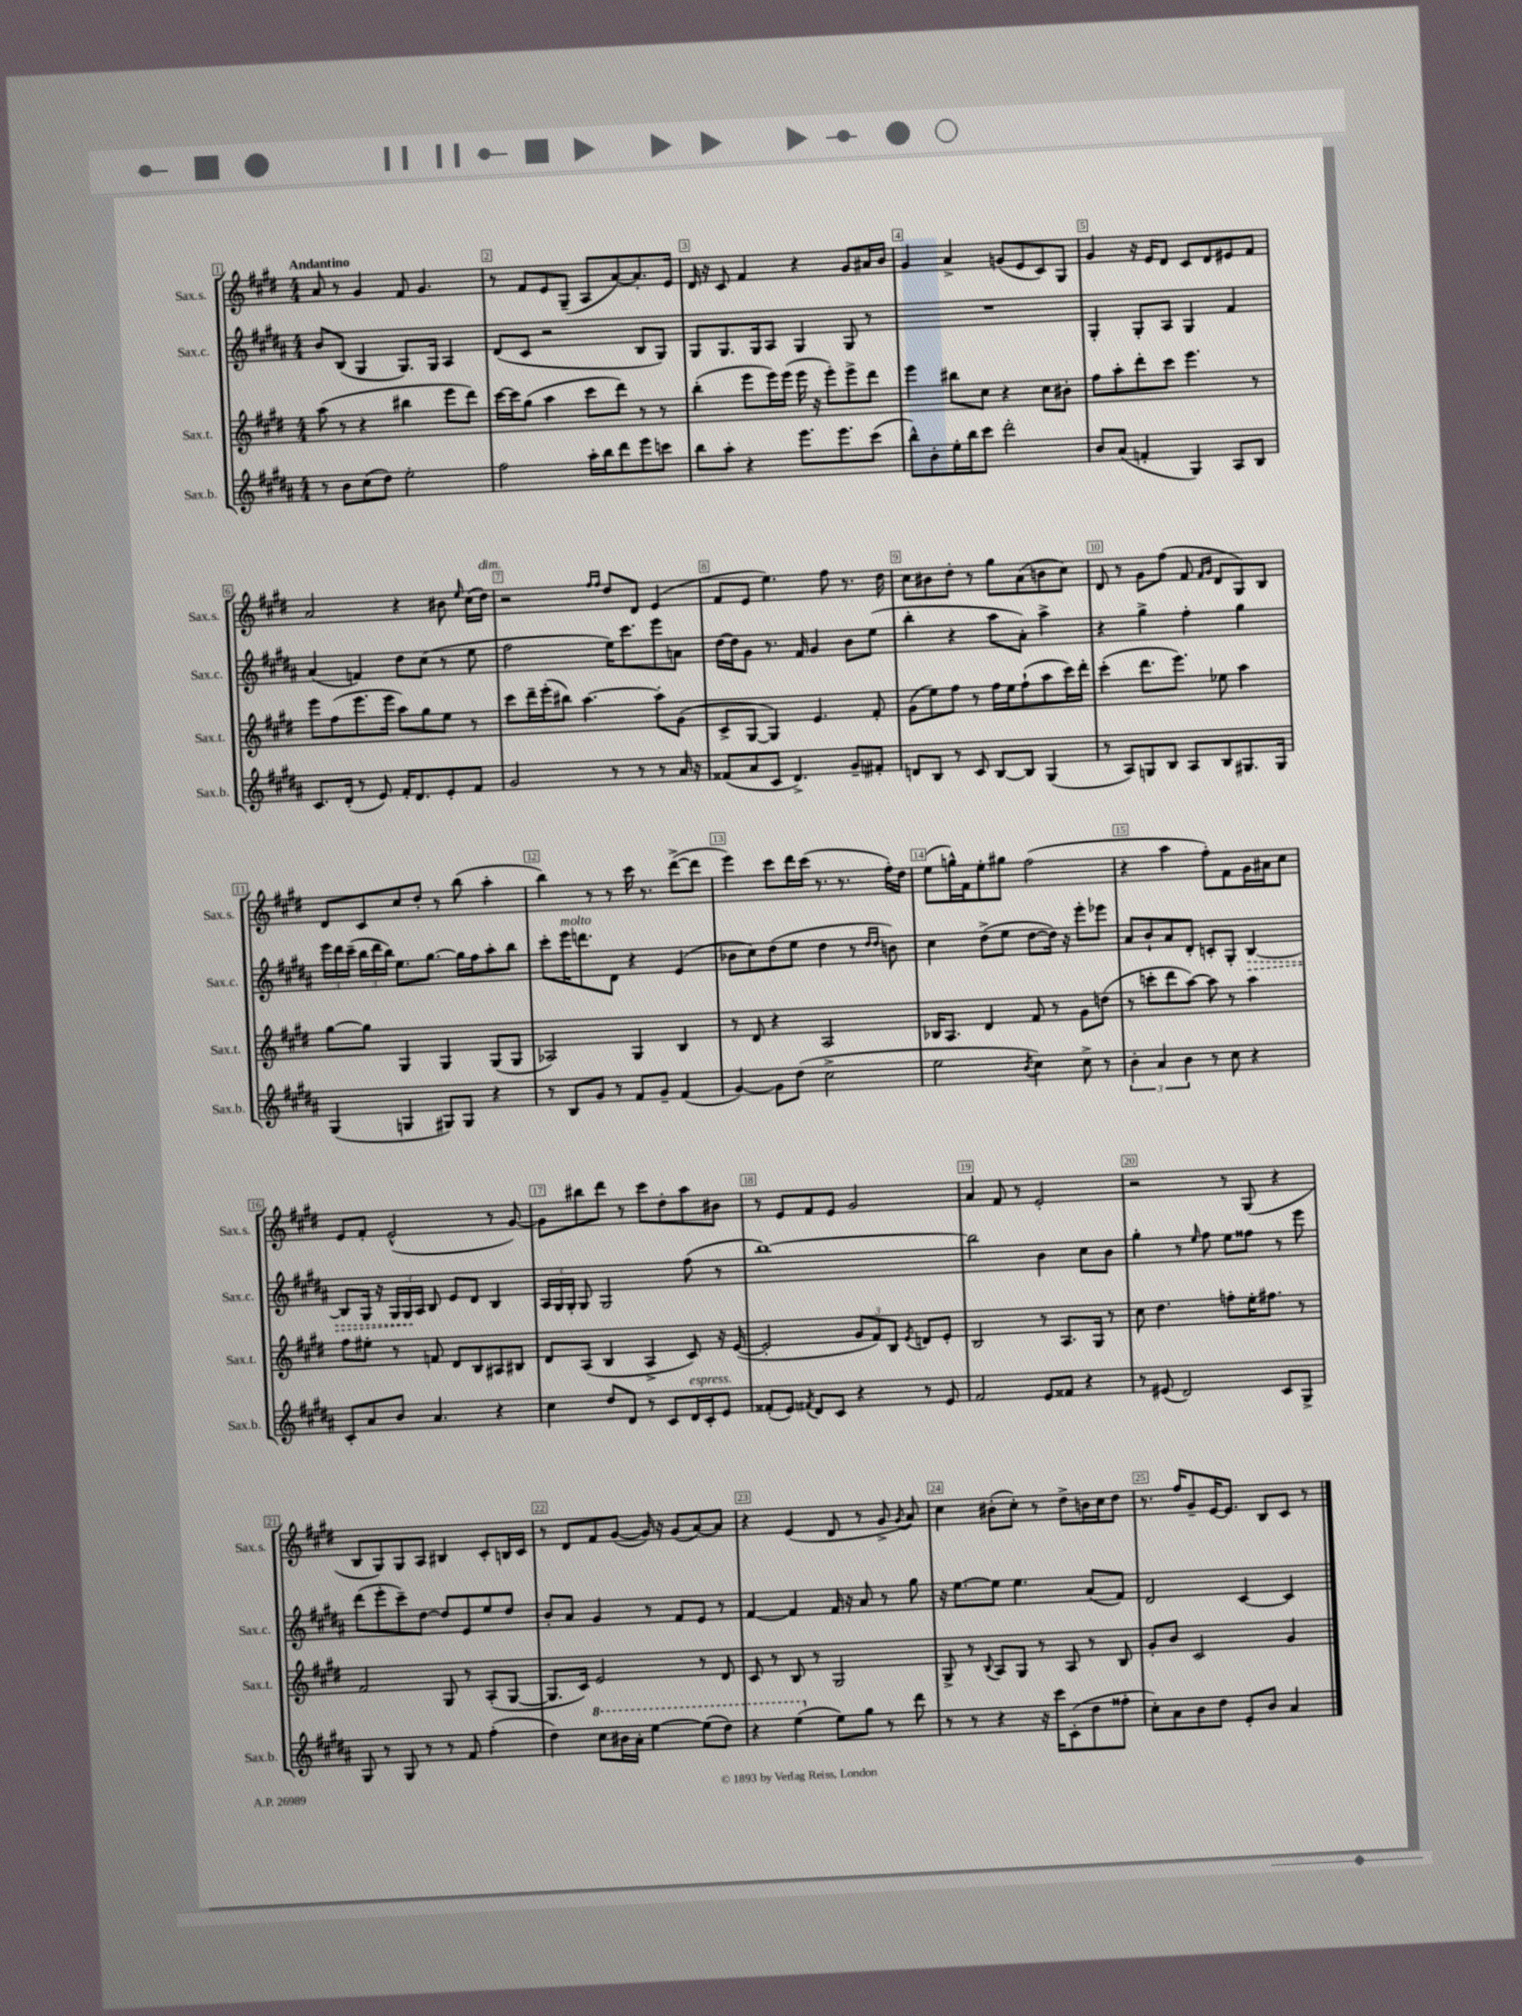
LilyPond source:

<<
\new StaffGroup <<
\new Staff = "s0" \with { instrumentName = "Sax.s." shortInstrumentName = "Sax.s." } {
    \clef treble \key e \major \numericTimeSignature \time 4/4 \tempo "Andantino"
    \autoBeamOff a'8 r8 gis'4 fis'8 gis'4. |
    r8 fis'8[ e'8 gis8]--( a8[ a'8~) a'8.-. e'16] |
    dis'16 r16 cis'8 fis'4 r4 gis'8[ ais'16 b'16] |
    gis'4 a'4-> g'8[( e'8 cis'8) gis8] |
    gis'4 r16 e'16[ dis'8] cis'8[ dis'8 eis'8 fis'8] |
    a'2 r4 bis'8 \grace { e''16 } cis''16[( dis''16]^\markup { \italic "dim." }) |
    r2 \grace { fis''16[ fis''16] } dis''8[ dis'8] e'4( |
    fis'8[ e'8] e''4.) fis''8 r8. dis''16 |
    cis''8[ bis'8 dis''8]-. r8 gis''8[ a'8( b'8 cis''8]) |
    dis'8 r8 gis'8[ fis''8]( fis'8 \grace { fis'16[ gis'16] } dis'8[ gis8) b8] |
    dis'8[ cis'8 cis''8 dis''8]-. r8 b''8( a''4-. |
    b''4) r8 r8 cis'''16 r8. dis'''8[~->( dis'''8] |
    e'''4) cis'''8[ dis'''16 cis'''16]( r8. r8. fis''16[-.) dis''16] |
    e''8[( g''16-^) fis'16 e''8-. gis''8] fis''2( |
    r4 a''4 fis''8[-.) fis'8 gis'16 ais'16 cis''8] |
    e'8[ fis'8]-. e'2-^( r8 gis'8~) |
    gis'8[ bis''8 dis'''8] r8 cis'''8[ dis''8-. a''8 bis'8] |
    r8 e'8[ fis'8 e'8] gis'2 |
    a'4 fis'8 r8 e'2-. |
    r2 r8 gis8( r4 |
    b8[ gis8) gis8 a8] bis4 cis'8[-. b16 cis'16] |
    r8 dis'8[ fis'8 gis'8]~( gis'16) r16 gis'8[( a'8~) a'8] |
    r4 e'4( dis'8 r8 gis'8-> \acciaccatura { gis'8 } a'8) |
    cis''4 bis'8[-.( cis''8]-.) r8 dis''8[-> b'16 cis''16 dis''8] |
    r8. fis''16[ gis'8-- e'16~ e'8.] b8[ cis'8] r8 \bar "|." |
}
\new Staff = "s1" \with { instrumentName = "Sax.c." shortInstrumentName = "Sax.c." } {
    \clef treble \key b \major \numericTimeSignature \time 4/4
    \autoBeamOff b'8[ b8]( gis4 gis8.[) gis16] ais4 |
    dis'8[( cis'8] r2 b8[ gis8]) |
    gis8[ gis8. gis16 ais8] gis4 gis8 r8 |
    R1 |
    gis4-. gis8[-. ais8] gis4 fis'4 |
    ais'4( f'4) dis''8[ cis''8]( r8 e''8 |
    fis''2 e''16[) cis'''8. e'''8 a'8] |
    dis''16[~ dis''16 gis'8] r8. fis'16 gis'4 b'8[ e''8]( |
    b''4-. r4 ais''8[ ais'8]-.) ais''4-> |
    r4 gis''4-> fis''4-. gis''4 |
    \tuplet 3/2 { e'''16[ dis'''16 cis'''16]--( } \tuplet 3/2 { b''16[ dis'''16 b''16]) } e''8.[ gis''8.]~ gis''16[ fis''16 ais''8-. b''8] |
    cis'''8[-. e'''16^\markup { \italic "molto" } d'''8. dis'8] r4 e'4( |
    bes'8[ cis''8) dis''8( e''8] dis''4 r8 \grace { dis''16[ dis''16] } b'8) |
    cis''4 dis''8[->( e''8] dis''8[~ dis''16]) r16 e'''8[-. ees'''8] |
    ais'8[ b'8-! ais'8 dis'8]-. c'8[-. gis8]-. \once \override Hairpin.style = #'dashed-line b4~\> |
    b8[ gis16] r16 \tuplet 3/2 { gis16[ gis16\! ais16] } b8 e'8[ dis'8] b4 |
    \tuplet 3/2 { ais16[ gis16 gis16]-. } gis8 gis2 fis''8( r8 |
    b''1~) |
    b''2 b'4 cis''8[ b'8] |
    gis''4-. r8 \grace { e''16 } fis''8 e''8[ fisis''8] r8 e'''8 |
    dis'''8[( e'''8-. cis'''8--) dis''8]~ dis''8[ e'8 e''8 dis''8] |
    b'8[-. ais'8] gis'4 r8 fis'8[ e'8] r8 |
    fis'4~ fis'4 fis'16 r16 ais'8 r8 gis''8 |
    r16 e''8.[~ e''8] e''4. ais'8[( fis'8]) |
    dis'2 cis'4~ cis'4 \bar "|." |
}
\new Staff = "s2" \with { instrumentName = "Sax.t." shortInstrumentName = "Sax.t." } {
    \clef treble \key e \major \numericTimeSignature \time 4/4
    \autoBeamOff a''8( r8 r4 bis''4 e'''8[ dis'''8]) |
    cis'''16[~ cis'''16 gis''8]( a''4 cis'''8[ dis'''8]) r8 r8 |
    b''4-.( e'''8[ e'''16) e'''16]( e'''16 r16 e'''8[-.) e'''8-> dis'''8] |
    e'''4 bis''8[ cis''8] r4 cis''8[ bis'8]-. |
    fis''8[ a''8-. dis'''8-. cis'''8] e'''4. r8 |
    e'''8[ fis''8( e'''8. e'''16] a''8[) gis''8 e''8] r8 |
    cis'''8[ dis'''16-- e'''16-.( bis''8]) a''4.~ a''8[-. gis'8]( |
    cis'8[-> gis8]~ gis4) e'4. fis'8-. |
    gis'8[( e''8) fis''8] r8 fis''16[ e''16 fis''8-!( a''8 cis'''16) dis'''16]-. |
    cis'''4-.( dis'''8.[ e'''8.]) ees''8 a''4 |
    gis''8[~ gis''8] gis4 gis4 gis8[( gis8] |
    aes2) gis4 b4 |
    r8 dis'8 r4 a2 |
    bes16[ a8.] dis'4 fis'8 r8 gis'8[ d''8]( |
    r8 c'''8[-. dis'''8 a''8]~) a''8 r8 a''4 |
    fis''8[ eis''8]-. r8 f'8 dis'8[ b8 ais8 bis8] |
    dis'8[ a8]( b4 a4-> cis'8) r16 e'16~( |
    e'2-. \tuplet 3/2 { gis'8[ fis'8) b8] } \acciaccatura { e'8 } d'8[ e'8]-. |
    b2 r8 a8.[ gis16] r8 |
    cis''8 dis''4. f''8[-. e''16-. fis''8.] r8 |
    fis'2 gis8 r8 a8[-.( gis8]~ |
    gis8.[ cis'16]) e'2 r8 dis'8 |
    cis'8 r8 b8 r8 gis2 |
    gis8-> r8 \appoggiatura { b8 } a8[ gis8] r8 a8 r8 b8 |
    gis'8[-. b'8] cis'2 gis'4 \bar "|." |
}
\new Staff = "s3" \with { instrumentName = "Sax.b." shortInstrumentName = "Sax.b." } {
    \clef treble \key b \major \numericTimeSignature \time 4/4
    \autoBeamOff r8 b'8[ cis''8( dis''8]) e''2-. |
    fis''2 ais''16[-. b''16 dis'''8 e'''8 c'''8] |
    b''8[ ais''8]-. r4 e'''8.[ e'''8. cis'''8]( |
    b''8[-^) b'8-. e''16-. b''16 cis'''8] dis'''2-. |
    b'8[ ais'8]( f'4-. gis4) ais8[ b8] |
    cis'8.[ dis'16]-.( r8 e'8) fis'16[-. dis'8. e'8-. fis'8] |
    gis'2 r8 r8 r8 ais'16 r16 |
    fisis'8[( ais'8 cis'8] dis'4.->) gis'8[-- fis'8]-. |
    d'8[ b8] r8 cis'8 b8[~ b8] gis4( |
    r8 ais8[) g8 b8] ais8[ b8 gis8. gis16] |
    gis4( g4 gis8[) gis8] r4 |
    r8 b8[ gis'8] r8 fis'8[ gis'8]-- fis'4( |
    gis'4~) gis'8[ dis''8]( cis''2-> |
    e''2 \acciaccatura { b'8 } cis''4) cis''8-> r8 |
    \tuplet 3/2 { b'4-. ais'4 b'4 } r8 cis''8 r4 |
    cis'8[-. ais'8 b'8] ais'4. r4 |
    cis''4 dis''8[ dis'8] r8 cis'8[ dis'16^\markup { \italic "espress." } cis'16-. e'8] |
    fisis'8[-.( e'8]) \acciaccatura { fis'8 } dis'8[ cis'8] r4 r8 e'8 |
    fis'2 e'8[ fisis'8] r4 |
    r8 eis'8( dis'2) cis'8[ gis8]-> |
    gis8 r8 gis8 r8 r8 fis'8 fis''4-.( |
    dis''4) \ottava #1 cis'''8[ bis''16 ais''16]-. e'''4~ e'''8[( dis'''8]) |
    r4 e'''4( \ottava #0 e''8[) gis''8] r8 dis'''8 |
    r8 r8 r4 r16 cis'''16[ cis'8-.( dis''8 fisis''8]-. |
    cis''8[-.) ais'8 b'8 dis''8] e'8[-. b'8] ais'4 \bar "|." |
}
>>
>>
\layout { \context { \Score \override BarNumber.break-visibility = ##(#f #t #t) barNumberVisibility = #all-bar-numbers-visible \override BarNumber.stencil = #(make-stencil-boxer 0.1 0.3 ly:text-interface::print) } }
